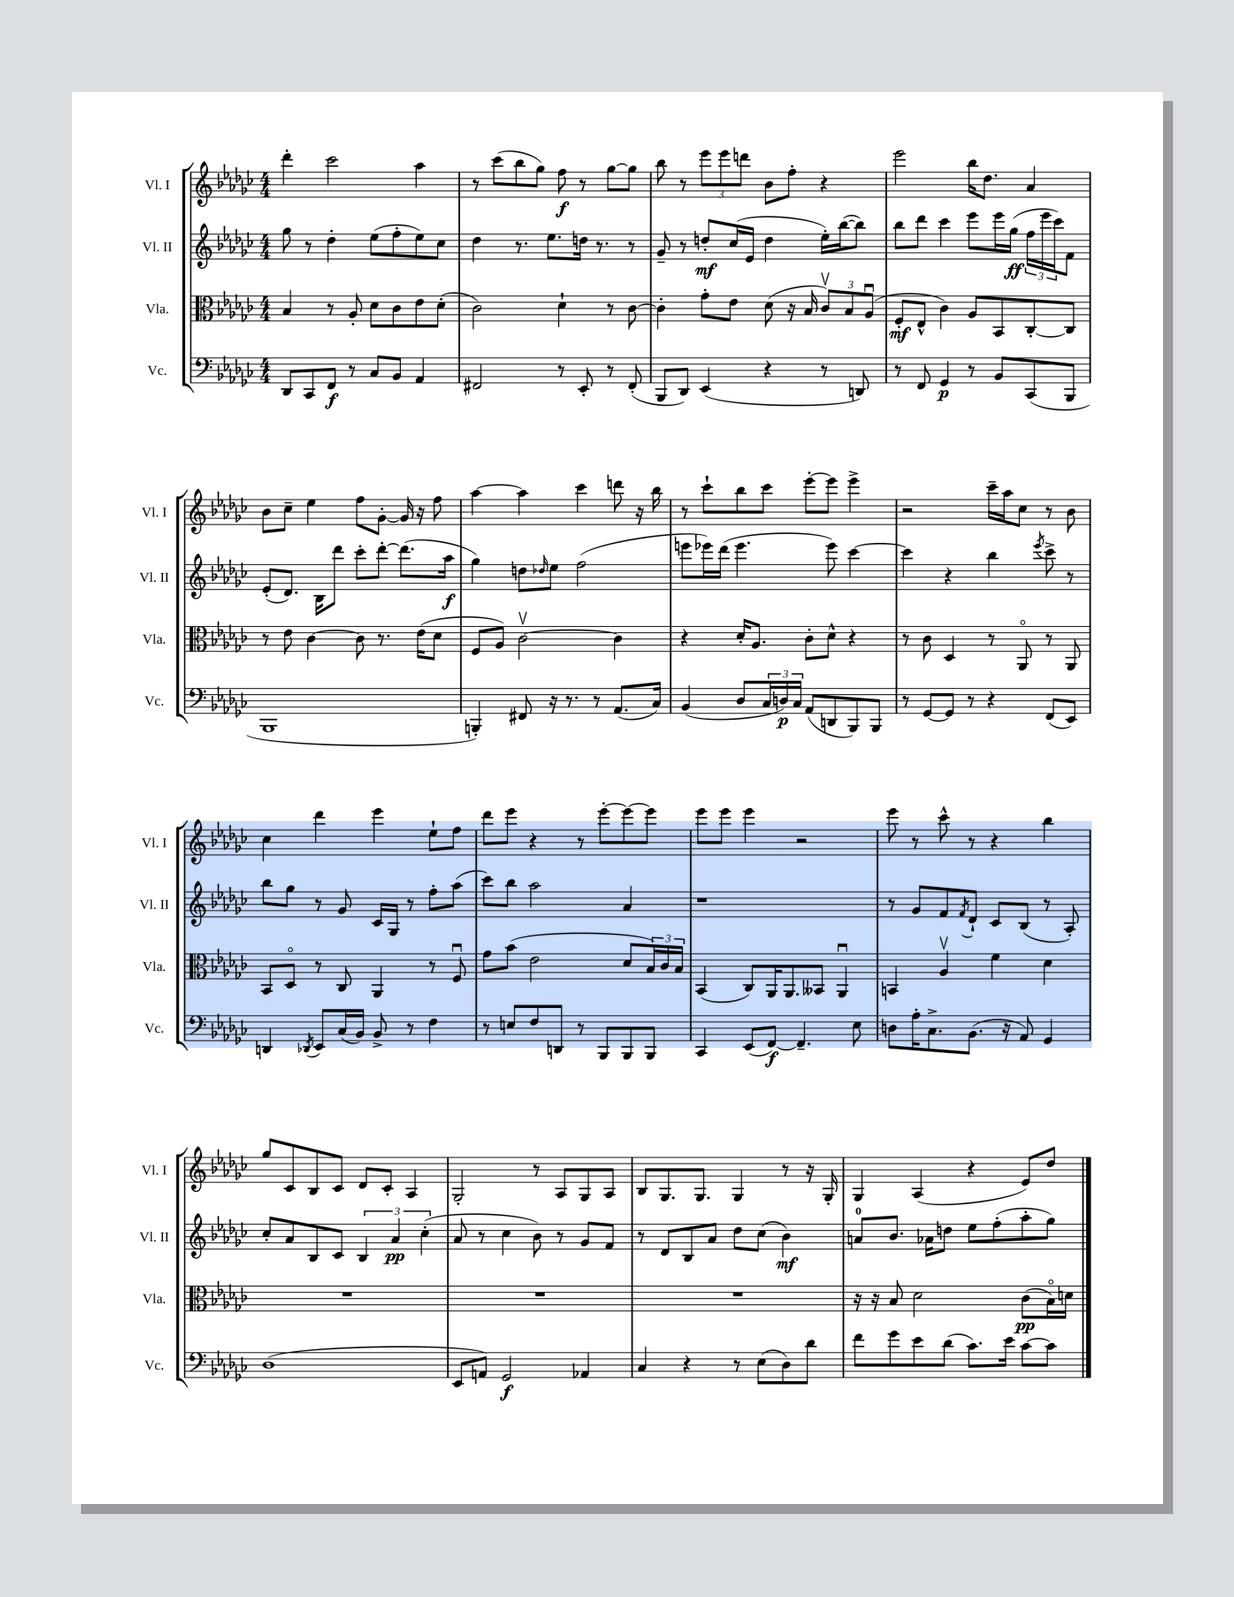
<<
\new StaffGroup <<
\new Staff = "s0" \with { instrumentName = "Vl. I" shortInstrumentName = "Vl. I" } {
    \clef treble \key ges \major \numericTimeSignature \time 4/4
    des'''4-. ces'''2 aes''4 |
    r8 ces'''8( bes''8 ges''8) f''8\f r8 ges''8~ ges''8 |
    bes''8 r8 \tuplet 3/2 { ees'''8 ees'''8 d'''8 } bes'8 f''8-. r4 |
    ees'''2 bes''16 des''8. aes'4 |
    bes'8 ces''8-- ees''4 f''8 ges'8~-. ges'16 r16 f''8 |
    aes''4~ aes''4 ces'''4 d'''8 r16 bes''16 |
    r8 ces'''8-! bes''8 ces'''8 ees'''8~-. ees'''8 ees'''4-> |
    r2 ces'''16-- aes''16 ces''8 r8 bes'8 |
    ces''4 des'''4 ees'''4 ees''8-! f''8 |
    des'''8 ees'''8 r4 r8 ees'''8~-. ees'''8~ ees'''8 |
    ees'''8 ees'''8 ees'''4 r2 |
    ees'''8 r8 ces'''8-^ r8 r4 bes''4 |
    ges''8 ces'8 bes8 ces'8 des'8 ces'8-. aes4 |
    ges2-. r8 aes8 ges8 aes8 |
    bes8 ges8. ges8. ges4 r8 r16 ges16-. |
    ges4 aes4( r4 ees'8) des''8 \bar "|." |
}
\new Staff = "s1" \with { instrumentName = "Vl. II" shortInstrumentName = "Vl. II" } {
    \clef treble \key ges \major \numericTimeSignature \time 4/4
    ges''8 r8 des''4-. ees''8( f''8-. ees''8) ces''8 |
    des''4 r8. ees''8. d''16 r8. r8 |
    ges'8-- r8 d''8-.\mf ces''16( ees'16 d''4 ees''16-.) bes''16~( bes''8) |
    bes''8 des'''8 ces'''4 ees'''8 ees'''16 ges''16\ff( \tuplet 3/2 { f''16 ees'''16 ces'''16) } f'8 |
    ees'8-.( des'8.) bes16 des'''8 ces'''8-. des'''8~-. des'''8.( aes''16\f |
    ges''4) d''8 \grace { des''16 } ees''8 f''2( |
    e'''8 ees'''16) des'''16( ees'''4. ees'''8) ces'''4~ |
    ces'''4 r4 bes''4 \acciaccatura { ees'''8 } ces'''8-> r8 |
    bes''8 ges''8 r8 ges'8 ces'16 ges16 r8 f''8-. aes''8( |
    ces'''8) bes''8 aes''2 aes'4 |
    r1 |
    r8 ges'8 f'8 \acciaccatura { f'8 } des'8-! ces'8 bes8( r8 aes8-.) |
    ces''8-. aes'8 bes8 ces'8 \tuplet 3/2 { bes4 aes'4\pp ces''4-.( } |
    aes'8 r8 ces''4 bes'8) r8 ges'8 f'8 |
    r8 des'8 bes8 aes'8 des''8 ces''8( bes'4\mf) |
    a'8-0 bes'8. aes'16 d''8 ees''8 f''8-.( aes''8-. ges''8) \bar "|." |
}
\new Staff = "s2" \with { instrumentName = "Vla." shortInstrumentName = "Vla." } {
    \clef alto \key ges \major \numericTimeSignature \time 4/4
    bes4 r8 aes8-. des'8 ces'8 ees'8 des'8-.( |
    ces'2) des'4-! r8 ces'8~ |
    ces'4-. ges'8-. ees'8 des'8( r16 bes16 \tuplet 3/2 { ces'8\upbow) bes8 aes8\downbow( } |
    f8-.\mf ees8-^ ces'4) aes8 bes,8 ces8~-. ces8 |
    r8 ees'8 ces'4~ ces'8 r8. ees'16( des'8 |
    f8 aes8) ces'2~\upbow ces'4 |
    r4 des'16-. aes8. ces'8-. des'8-^ r4 |
    r8 ces'8 des4 r8 aes,8\flageolet r8 aes,8 |
    bes,8 des8\flageolet r8 ces8 aes,4 r8 f8\downbow |
    ges'8 bes'8( ees'2 des'8 \tuplet 3/2 { bes16) ces'16 bes16 } |
    bes,4( ces8) aes,16 aes,8. beses,8 aes,4\downbow |
    b,4 aes4\upbow f'4 des'4 |
    R1 |
    R1 |
    R1 |
    r16 r16 bes8 des'2 ces'8\pp( bes16\flageolet) d'16 \bar "|." |
}
\new Staff = "s3" \with { instrumentName = "Vc." shortInstrumentName = "Vc." } {
    \clef bass \key ges \major \numericTimeSignature \time 4/4
    des,8 ces,8 f,8\f r8 ces8 bes,8 aes,4 |
    fis,2 r8 ees,8-. r8 fis,8-.( |
    bes,,8 des,8) ees,4( r4 r8 d,8) |
    r8 f,8 ges,4\p r8 bes,8 ces,8( bes,,8 |
    bes,,1 |
    b,,4-.) fis,8 r16 r8. r8 aes,8.( ces16) |
    bes,4( des8 \tuplet 3/2 { ces16 d16\p) ces16 } aes,8( d,8 bes,,8) bes,,8 |
    r8 ges,8~ ges,8 r8 r4 f,8( ees,8) |
    d,4 \acciaccatura { des,8 } ees,8 ces16( bes,16) bes,8-> r8 f4 |
    r8 e8 f8 d,8 r8 bes,,8 bes,,8 bes,,8 |
    ces,4 ees,8( f,8~\f) f,4.-- ees8 |
    d8 aes16-. ces8.-> bes,8.( r16 aes,8) ges,4 |
    des1( |
    ees,8 a,8) ges,2\f aes,4 |
    ces4 r4 r8 ees8( des8) des'8 |
    f'8 ges'8 ees'8 des'8( ces'8.) ees'16 ces'8~ ces'8 \bar "|." |
}
>>
>>
\layout { \context { \Score \remove "Bar_number_engraver" } }
